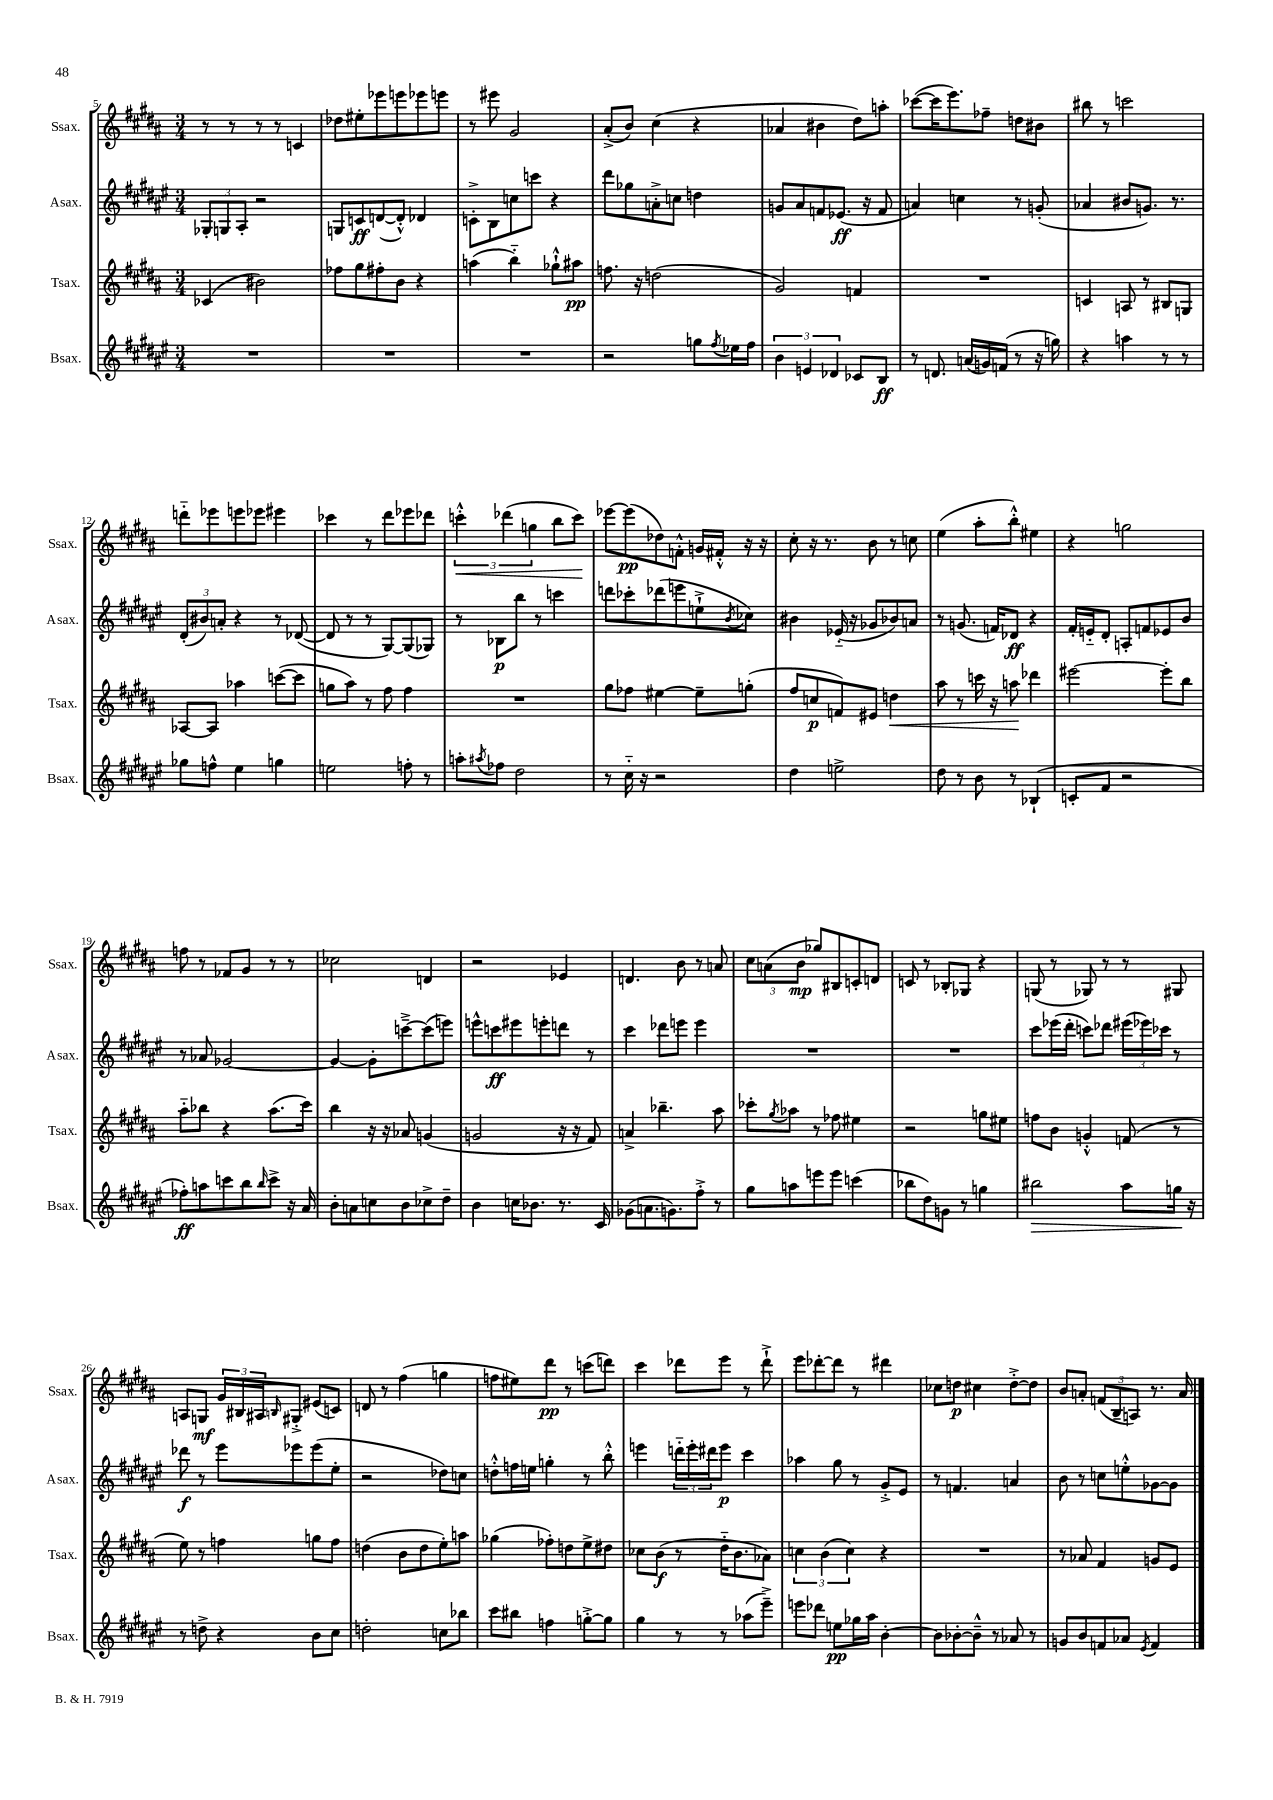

**kern	**dynam	**kern	**dynam	**kern	**dynam	**kern	**dynam
*part4	*part4	*part3	*part3	*part2	*part2	*part1	*part1
*staff4	*staff4	*staff3	*staff3	*staff2	*staff2	*staff1	*staff1
*I"Bsax.	*	*I"Tsax.	*	*I"Asax.	*	*I"Ssax.	*
*I'Bsax.	*	*I'Tsax.	*	*I'Asax.	*	*I'Ssax.	*
*clefG2	*	*clefG2	*	*clefG2	*	*clefG2	*
*k[f#c#g#d#a#e#]	*	*k[f#c#g#d#a#]	*	*k[f#c#g#d#a#e#]	*	*k[f#c#g#d#a#]	*
*M3/4	*	*M3/4	*	*M3/4	*	*M3/4	*
=5	=5	=5	=5	=5	=5	=5	=5
2.r	.	(4c-X/	.	12G-X'/L	.	8r	.
.	.	.	.	12Gn/	.	.	.
.	.	.	.	.	.	8r	.
.	.	.	.	12A#'/J	.	.	.
.	.	2b#X\)	.	2r	.	8r	.
.	.	.	.	.	.	8r	.
.	.	.	.	.	.	4cn/	.
=6	=6	=6	=6	=6	=6	=6	=6
2.r	.	8ff-X\L	.	8Gn/L	.	8dd-X\L	.
.	.	8gg#\	.	8cn/	ff	8ee#X'\	.
.	.	8ff#X'\	.	([8dn/	.	8eee-X\	.
.	.	8b\J	.	8d'^^/J])	.	8eeen\	.
.	.	4r	.	4d-X/	.	8eee-X\	.
.	.	.	.	.	.	8eeen\J	.
=7	=7	=7	=7	=7	=7	=7	=7
2.r	.	(4aan\	.	8cn'^\L	.	8r	.
.	.	.	.	8B\	.	8eee#X\	.
.	.	4bb\)	.	8ccn\	.	2g#/	.
.	.	.	.	8cccn\J	.	.	.
.	.	8gg-X`^^\L	.	4r	.	.	.
.	.	8aa#X\J	pp	.	.	.	.
=8	=8	=8	=8	=8	=8	=8	=8
2r	.	8.ffn\	.	8ddd#\L	.	(8a#'^/L	.
.	.	.	.	8gg-X\	.	8b/J)	.
.	.	16r	.	.	.	.	.
.	.	(2ddn\	.	8an'^\	.	(4cc#\	.
.	.	.	.	8ccn\J	.	.	.
8ggn\L	.	.	.	4ddn\	.	4r	.
8qff#/	.	.	.	.	.	.	.
16ee-X\L	.	.	.	.	.	.	.
16ff#\JJ	.	.	.	.	.	.	.
=9	=9	=9	=9	=9	=9	=9	=9
6b\	.	2g#/)	.	8gn/L	.	4a-X/	.
.	.	.	.	8a#/	.	.	.
6en/	.	.	.	.	.	.	.
.	.	.	.	8fn/	.	4b#X\	.
6d-X/	.	.	.	.	.	.	.
.	.	.	.	(8.e-X/J	ff	.	.
8c-X/L	.	4fn/	.	.	.	8dd#\L)	.
.	.	.	.	16r	.	.	.
8B/J	ff	.	.	8f/	.	8aan'\J	.
=10	=10	=10	=10	=10	=10	=10	=10
8r	.	2.r	.	4an/)	.	([8ccc-X\L	.
8.dn/	.	.	.	.	.	16ccc-\K]	.
.	.	.	.	.	.	8.eee\)	.
.	.	.	.	4ccn\	.	.	.
(16an/LL	.	.	.	.	.	.	.
16gn/)	.	.	.	.	.	8ff-X~\J	.
(16fn/JJ	.	.	.	.	.	.	.
8r	.	.	.	8r	.	8ddn\L	.
16r	.	.	.	(8gn'/	.	8b#X\J	.
16ggn\)	.	.	.	.	.	.	.
=11	=11	=11	=11	=11	=11	=11	=11
4r	.	4cn/	.	4a-X/	.	8bb#X\	.
.	.	.	.	.	.	8r	.
4aan\	.	8An/	.	8b#X/L	.	2cccn\	.
.	.	8r	.	8.gn/J)	.	.	.
8r	.	8B#X/L	.	.	.	.	.
.	.	.	.	8.r	.	.	.
8r	.	8Gn/J	.	.	.	.	.
!!LO:LB:g=z
=12	=12	=12	=12	=12	=12	=12	=12
8gg-X\L	.	[8A-X/L	.	(12d#'/L	.	8dddn\L	.
.	.	.	.	12b#X/)	.	.	.
8ffn^^\J	.	8A-/J]	.	.	.	8eee-X\	.
.	.	.	.	12an'/J	.	.	.
4ee#\	.	4aa-X\	.	4r	.	8eeen\	.
.	.	.	.	.	.	8eee-X\J	.
4ggn\	.	([8cccn\L	.	8r	.	4eee#X\	.
.	.	8ccc\J]	.	([8d-X/	.	.	.
=13	=13	=13	=13	=13	=13	=13	=13
2een\	.	8ggn\L	.	8d-/]	.	4ccc-X\	.
.	.	8aa#\J)	.	8r	.	.	.
.	.	8r	.	8r	.	8r	.
.	.	8ff#\	.	[8G#/L)	.	8ddd#\L	.
8ffn'\	.	4ff#\	.	(8G#/]	.	8eee-X\	.
8r	.	.	.	8G-X/J)	.	8ddd-X\J	.
=14	=14	=14	=14	=14	=14	=14	=14
!	!	!	!	!	!	!	!LO:HP:b
8aan'\L	.	2.r	.	8r	.	6cccn'^^\	<
8qaa#X/	.	.	.	.	.	.	.
8ff-X\J	.	.	.	8B-X\L	p	.	.
.	.	.	.	.	.	(6ddd-X\	.
2dd#\	.	.	.	8bb\J	.	.	.
.	.	.	.	.	.	6ggn\	.
.	.	.	.	8r	.	.	.
.	.	.	.	4cccn\	.	8bb\L	.
.	.	.	.	.	.	8ccc\J)	.
.	.	.	.	.	.	.	[
=15	=15	=15	=15	=15	=15	=15	=15
8r	.	8gg#\L	.	8dddn\L	.	[8eee-X\L	.
16cc#\	.	8ff-X\J	.	8ccc-X'\	.	(8eee-\]	pp
16r	.	.	.	.	.	.	.
2r	.	[4ee#X\	.	(8ddd-X\	.	8dd-X\)	.
.	.	.	.	8eeen\	.	8fn'^^\J	.
.	.	8ee#~\L]	.	8een`^\	.	16gn/LL	.
.	.	.	.	.	.	16f#X'^^/JJ	.
.	.	.	.	8qb/	.	.	.
.	.	(8ggn'\J	.	8cc-X\J)	.	16r	.
.	.	.	.	.	.	16r	.
=16	=16	=16	=16	=16	=16	=16	=16
4dd#\	.	8ff#/L	.	4b#X\	.	8cc#'\	.
.	.	8ccn/	p	.	.	16r	.
.	.	.	.	.	.	8.r	.
2een^\	.	8fn/)	.	(16e-X/	.	.	.
.	.	.	.	16r	.	.	.
.	.	8e#X/J	.	8g-X/L	.	8b\	.
!	!	!	!LO:HP:b	!	!	!	!
.	.	4ddn\	<	8b-X/)	.	8r	.
.	.	.	.	8an/J	.	8ccn\	.
=17	=17	=17	=17	=17	=17	=17	=17
8dd#\	.	8aa#\	.	8r	.	(4ee\	.
8r	.	8r	.	(8.gn/	.	.	.
8b\	.	16cccn\	.	.	.	8aa#'\L	.
.	.	16r	.	16fn/KL)	.	.	.
8r	.	8aan\	.	8d-X/J	ff	8bb'^^\J)	.
(4B-X`/	.	4ddd-X\	[	4r	.	4ee#X\	.
=18	=18	=18	=18	=18	=18	=18	=18
8cn'/L	.	[2eee#X\	.	16f#'/LL	.	4r	.
.	.	.	.	16en/J	.	.	.
8f#/J	.	.	.	8d#'/J	.	.	.
2r	.	.	.	8An'/L	.	2ggn\	.
.	.	.	.	8fn/	.	.	.
.	.	8eee#'\L]	.	8e-X/	.	.	.
.	.	8bb\J	.	8b/J	.	.	.
!!LO:LB:g=z
=19	=19	=19	=19	=19	=19	=19	=19
8ff-X'\L)	ff	8aa#\L	.	8r	.	8ffn\	.
8aan\	.	8bb-X\J	.	8a-X/	.	8r	.
8cccn\	.	4r	.	[2g-X/	.	8f-X/L	.
8bb\	.	.	.	.	.	8g#/J	.
16qqbb/	.	.	.	.	.	.	.
8ccc^\J	.	(8.aa#\L	.	.	.	8r	.
16r	.	.	.	.	.	8r	.
16a#/	.	16ccc#\Jk)	.	.	.	.	.
=20	=20	=20	=20	=20	=20	=20	=20
8b'\L	.	4bb\	.	4g-/_	.	2cc-X\	.
8an\	.	.	.	.	.	.	.
8ccn\	.	16r	.	8g-'\L]	.	.	.
.	.	16r	.	.	.	.	.
8b\	.	8a-X/	.	[8cccn~^\	.	.	.
8cc-X^\	.	(4gn/	.	(8ccc\]	.	4dn/	.
8dd#~\J	.	.	.	8eeen\J)	.	.	.
=21	=21	=21	=21	=21	=21	=21	=21
4b\	.	2gn/	.	8eeen^^\L	.	2r	.
.	.	.	.	8cccn\	ff	.	.
16ccn\KL	.	.	.	8eee#X\	.	.	.
8.b-X\J	.	.	.	.	.	.	.
.	.	.	.	8eeen'\	.	.	.
8.r	.	16r	.	8dddn\J	.	4e-X/	.
.	.	16r	.	.	.	.	.
.	.	8f#/)	.	8r	.	.	.
16c#/	.	.	.	.	.	.	.
=22	=22	=22	=22	=22	=22	=22	=22
(8g-X\L	.	4an^/	.	4ccc#\	.	4.dn/	.
8.an\	.	.	.	.	.	.	.
.	.	4.bb-X~\	.	8ddd-X\L	.	.	.
8.gn\)	.	.	.	.	.	.	.
.	.	.	.	8eeen\J	.	8b\	.
8ff#'^\J	.	.	.	4eee\	.	8r	.
8r	.	8aa#\	.	.	.	8an/	.
=23	=23	=23	=23	=23	=23	=23	=23
8gg#\L	.	8ccc-X'\L	.	2.r	.	12cc#\L	.
.	.	.	.	.	.	(12an\	.
.	.	8qgg#/	.	.	.	.	.
8aan\	.	8aa-X\J	.	.	.	.	.
.	.	.	.	.	.	12b\J	mp
8eeen\	.	8r	.	.	.	8gg-X/L)	.
8eee\J	.	8ff-X\	.	.	.	8B#X/	.
(4cccn\	.	4ee#X\	.	.	.	8cn'/	.
.	.	.	.	.	.	8dn/J	.
=24	=24	=24	=24	=24	=24	=24	=24
8bb-X\L	.	2r	.	2.r	.	8cn/	.
8dd#\)	.	.	.	.	.	8r	.
8gn\J	.	.	.	.	.	8B-X'/L	.
8r	.	.	.	.	.	8G-X/J	.
4ggn\	.	8ggn\L	.	.	.	4r	.
.	.	8ee#X\J	.	.	.	.	.
=25	=25	=25	=25	=25	=25	=25	=25
!	!LO:HP:b	!	!	!	!	!	!
2bb#X\	>	8ffn\L	.	8ccc#\L	.	(8Gn/	.
.	.	8b\J	.	(16eee-X\L	.	8r	.
.	.	.	.	16ddd#'\JJ	.	.	.
.	.	4gn'^^/	.	8cccn\L)	.	8G-X/)	.
.	.	.	.	8ddd-X\J	.	8r	.
8aa#\L	.	(8fn/	.	(24eee#X\LL	.	8r	.
.	.	.	.	24eee-X\)	.	.	.
.	.	.	.	24ccc-X\JJ	.	.	.
16ggn\Jk	.	8r	.	8r	.	8G#X/	.
16r	]	.	.	.	.	.	.
!!LO:LB:g=z
=26	=26	=26	=26	=26	=26	=26	=26
8r	.	8ee\)	.	8ddd-X\	f	8An/L	.
8ddn^\	.	8r	.	8r	.	8Gn/J	mf
4r	.	4ffn\	.	8eee#\L	.	24g#/LL	.
.	.	.	.	.	.	24B#X/	.
.	.	.	.	.	.	24A#X/J	.
.	.	.	.	.	.	16qqBn/	.
.	.	.	.	8eee-X\	.	8G#X'^/J	.
8b\L	.	8ggn\L	.	(8eee-\	.	(8e#X/L	.
8cc#\J	.	8ff\J	.	8ee#'\J	.	8cn/J)	.
=27	=27	=27	=27	=27	=27	=27	=27
2ddn'\	.	(4ddn\	.	2r	.	8dn/	.
.	.	.	.	.	.	8r	.
.	.	8b\L	.	.	.	(4ff#\	.
.	.	8dd\	.	.	.	.	.
8ccn\L	.	8ee'\)	.	8dd-X\L)	.	4ggn\	.
8bb-X\J	.	8aan\J	.	8ccn\J	.	.	.
=28	=28	=28	=28	=28	=28	=28	=28
8ccc#\L	.	(4gg-X\	.	8ddn'^^\L	.	8ffn\L	.
8bb#X\J	.	.	.	16ffn\L	.	8ee#X\)	.
.	.	.	.	16een\JJ	.	.	.
4ffn\	.	8ff-X'\L)	.	4ggn'\	.	8ddd#\J	pp
.	.	8ddn\	.	.	.	8r	.
[8ggn'^\L	.	8ee^\	.	8r	.	(8cccn\L	.
8gg\J]	.	8dd#X\J	.	8bb'^^\	.	8dddn\J)	.
=29	=29	=29	=29	=29	=29	=29	=29
4gg#\	.	8cc-X\L	.	4eeen\	.	4ccc#\	.
.	.	(8b\J	f	.	.	.	.
8r	.	8r	.	24dddn\LL	.	8ddd-X\L	.
.	.	.	.	24eee'\	.	.	.
.	.	.	.	24ddd#X\J	.	.	.
8r	.	16dd#\KL	.	8eee\J	p	8eee\J	.
.	.	8.b\	.	.	.	.	.
(8aa-X\L	.	.	.	4ccc#\	.	8r	.
8eee#~^\J)	.	8a-X\J)	.	.	.	8ddd-`^\	.
=30	=30	=30	=30	=30	=30	=30	=30
8eeen\L	.	6ccn\	.	4aa-X\	.	8eee\L	.
8ddd-X\J	.	.	.	.	.	[8ddd-X'\	.
.	.	(6b\	.	.	.	.	.
8een\L	pp	.	.	8gg#\	.	8ddd-\J]	.
.	.	6cc\)	.	.	.	.	.
16gg-X\L	.	.	.	8r	.	8r	.
16aa#\JJ	.	.	.	.	.	.	.
[4b'\	.	4r	.	8g#'^/L	.	4ddd#X\	.
.	.	.	.	8e#/J	.	.	.
=31	=31	=31	=31	=31	=31	=31	=31
8b\L]	.	2.r	.	8r	.	8cc-X\L	.
[8b-X'\	.	.	.	4.fn/	.	8ddn\J	p
8b-~^^\J]	.	.	.	.	.	4cc#X\	.
8r	.	.	.	.	.	.	.
8a-X/	.	.	.	4an/	.	[8dd'^\L	.
8r	.	.	.	.	.	8dd\J]	.
=32	=32	=32	=32	=32	=32	=32	=32
8gn/L	.	8r	.	8b\	.	8b/L	.
8b/	.	8a-X/	.	8r	.	8an'/J	.
8fn/	.	4f#/	.	8ccn\L	.	(12fn/L	.
.	.	.	.	.	.	12B~/	.
8a-X/J	.	.	.	8een'^^\	.	.	.
.	.	.	.	.	.	12An/J)	.
8qe#/	.	.	.	.	.	.	.
4f/	.	8gn/L	.	[8g-X\	.	8.r	.
.	.	8e/J	.	8g-\J]	.	.	.
.	.	.	.	.	.	16a/	.
==	==	==	==	==	==	==	==
*-	*-	*-	*-	*-	*-	*-	*-
